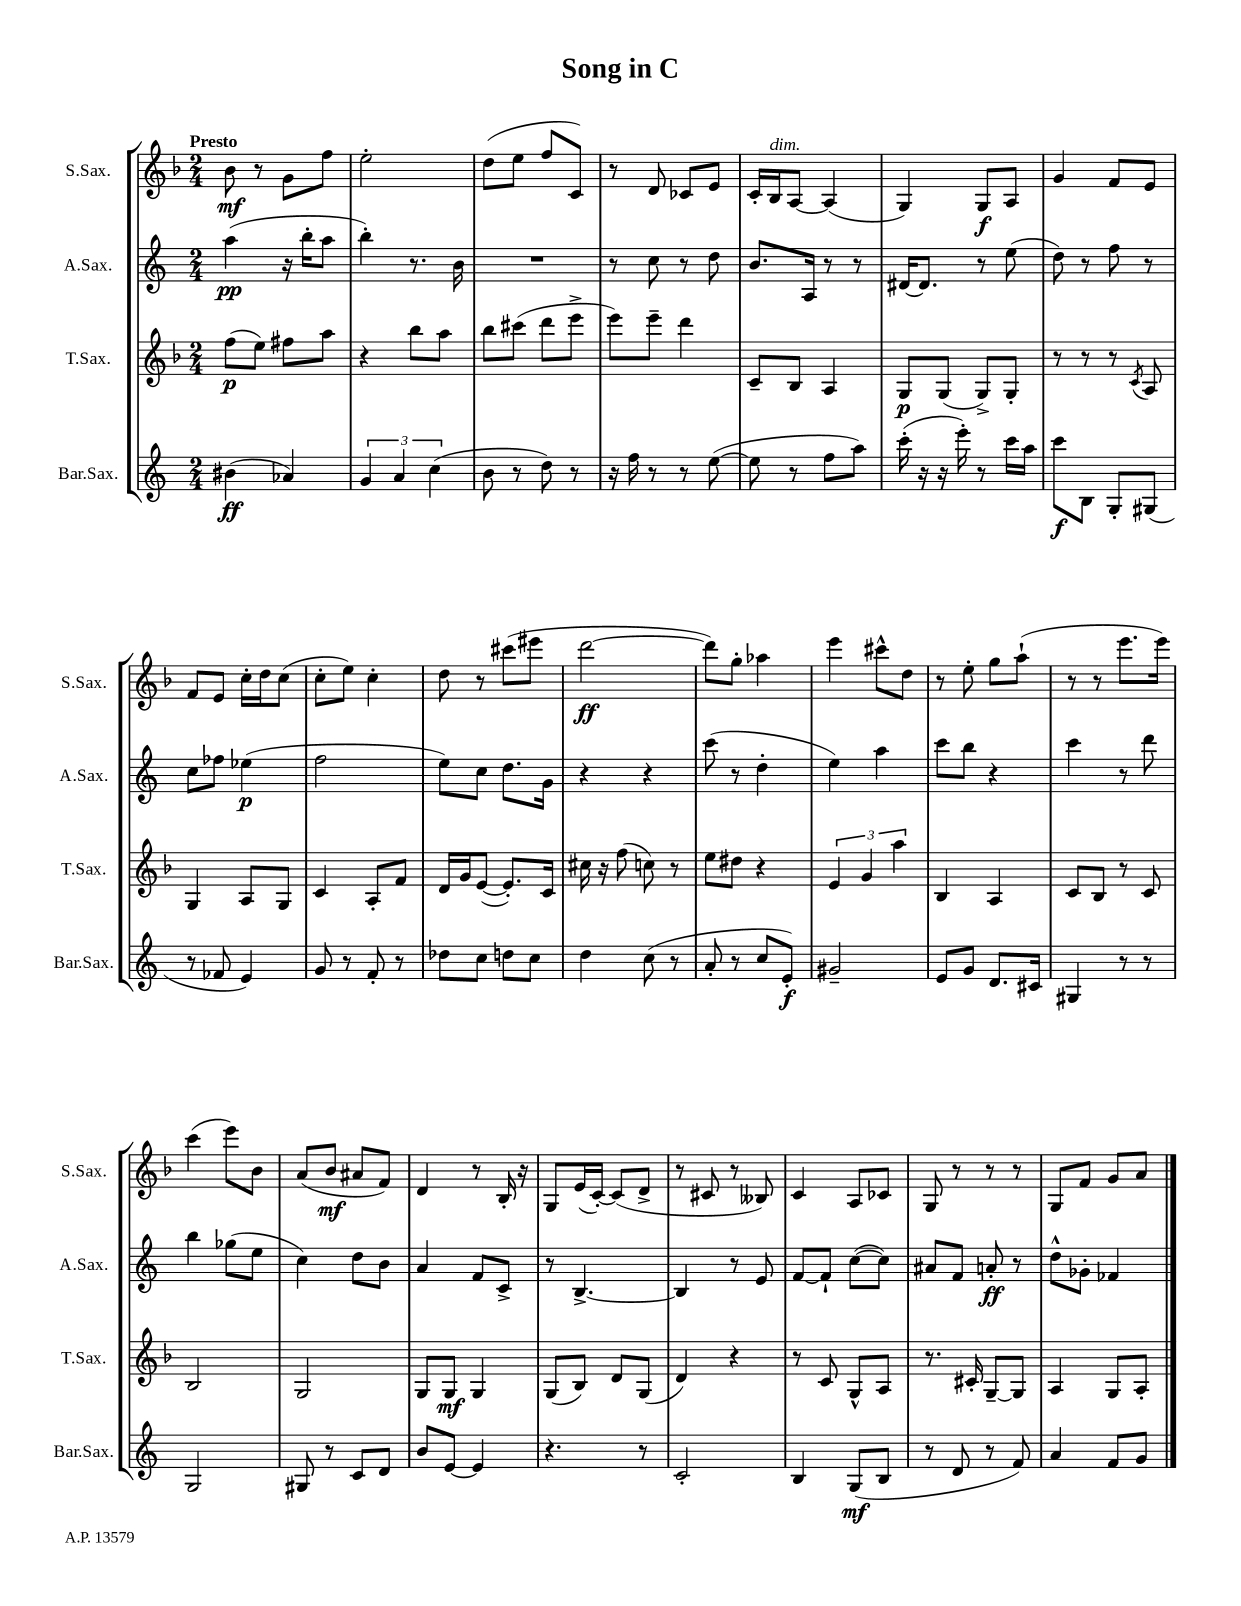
\header { title = "Song in C" }
<<
\new StaffGroup <<
\new Staff = "s0" \with { instrumentName = "S.Sax." shortInstrumentName = "S.Sax." } {
    \clef treble \key f \major \numericTimeSignature \time 2/4 \tempo "Presto"
    bes'8\mf r8 g'8 f''8 |
    e''2-. |
    d''8( e''8 f''8 c'8) |
    r8 d'8 ces'8 e'8 |
    c'16-. bes16^\markup { \italic "dim." } a8~ a4( |
    g4) g8\f a8 |
    g'4 f'8 e'8 |
    f'8 e'8 c''16-. d''16 c''8( |
    c''8-. e''8) c''4-. |
    d''8 r8 cis'''8( eis'''8 |
    d'''2~\ff |
    d'''8) g''8-. aes''4 |
    e'''4 cis'''8-^ d''8 |
    r8 e''8-. g''8 a''8-!( |
    r8 r8 e'''8. e'''16) |
    c'''4( e'''8) bes'8 |
    a'8( bes'8\mf ais'8 f'8) |
    d'4 r8 bes16-. r16 |
    g8 e'16( c'16~-.) c'8( d'8-> |
    r8 cis'8 r8 beses8) |
    c'4 a8 ces'8 |
    g8 r8 r8 r8 |
    g8 f'8 g'8 a'8 \bar "|." |
}
\new Staff = "s1" \with { instrumentName = "A.Sax." shortInstrumentName = "A.Sax." } {
    \clef treble \key c \major \numericTimeSignature \time 2/4
    a''4\pp( r16 b''16-. a''8 |
    b''4-.) r8. b'16 |
    R2 |
    r8 c''8 r8 d''8 |
    b'8. a16 r8 r8 |
    dis'16~ dis'8. r8 e''8( |
    d''8) r8 f''8 r8 |
    c''8 fes''8 ees''4\p( |
    f''2 |
    e''8) c''8 d''8. g'16 |
    r4 r4 |
    c'''8( r8 d''4-. |
    e''4) a''4 |
    c'''8 b''8 r4 |
    c'''4 r8 d'''8 |
    b''4 ges''8( e''8 |
    c''4) d''8 b'8 |
    a'4 f'8 c'8-> |
    r8 b4.~-> |
    b4 r8 e'8 |
    f'8~ f'8-! c''8~( c''8) |
    ais'8 f'8 a'8-.\ff r8 |
    d''8-^ ges'8-. fes'4 \bar "|." |
}
\new Staff = "s2" \with { instrumentName = "T.Sax." shortInstrumentName = "T.Sax." } {
    \clef treble \key f \major \numericTimeSignature \time 2/4
    f''8\p( e''8) fis''8 a''8 |
    r4 bes''8 a''8 |
    bes''8 cis'''8( d'''8 e'''8-> |
    e'''8) e'''8-- d'''4 |
    c'8-- bes8 a4 |
    g8\p g8( g8->) g8-. |
    r8 r8 r8 \acciaccatura { c'8 } a8 |
    g4 a8 g8 |
    c'4 a8-. f'8 |
    d'16 g'16 e'8~( e'8.-.) c'16 |
    cis''16 r16 f''8( c''8) r8 |
    e''8 dis''8 r4 |
    \tuplet 3/2 { e'4 g'4 a''4 } |
    bes4 a4 |
    c'8 bes8 r8 c'8 |
    bes2 |
    g2 |
    g8 g8\mf g4 |
    g8( bes8) d'8 g8( |
    d'4) r4 |
    r8 c'8 g8-^ a8 |
    r8. cis'16-. g8~-- g8 |
    a4 g8 a8-. \bar "|." |
}
\new Staff = "s3" \with { instrumentName = "Bar.Sax." shortInstrumentName = "Bar.Sax." } {
    \clef treble \key c \major \numericTimeSignature \time 2/4
    bis'4\ff( aes'4) |
    \tuplet 3/2 { g'4 a'4 c''4( } |
    b'8 r8 d''8) r8 |
    r16 f''16 r8 r8 e''8~( |
    e''8 r8 f''8 a''8) |
    c'''16-.( r16 r16 e'''16-.) r8 c'''16 a''16 |
    c'''8\f b8 g8-. gis8( |
    r8 fes'8 e'4) |
    g'8 r8 f'8-. r8 |
    des''8 c''8 d''8 c''8 |
    d''4 c''8( r8 |
    a'8-. r8 c''8 e'8-.\f) |
    gis'2-- |
    e'8 g'8 d'8. cis'16 |
    gis4 r8 r8 |
    g2 |
    gis8 r8 c'8 d'8 |
    b'8 e'8~ e'4 |
    r4. r8 |
    c'2-. |
    b4 g8\mf( b8 |
    r8 d'8 r8 f'8) |
    a'4 f'8 g'8 \bar "|." |
}
>>
>>
\layout { \context { \Score \remove "Bar_number_engraver" } }
